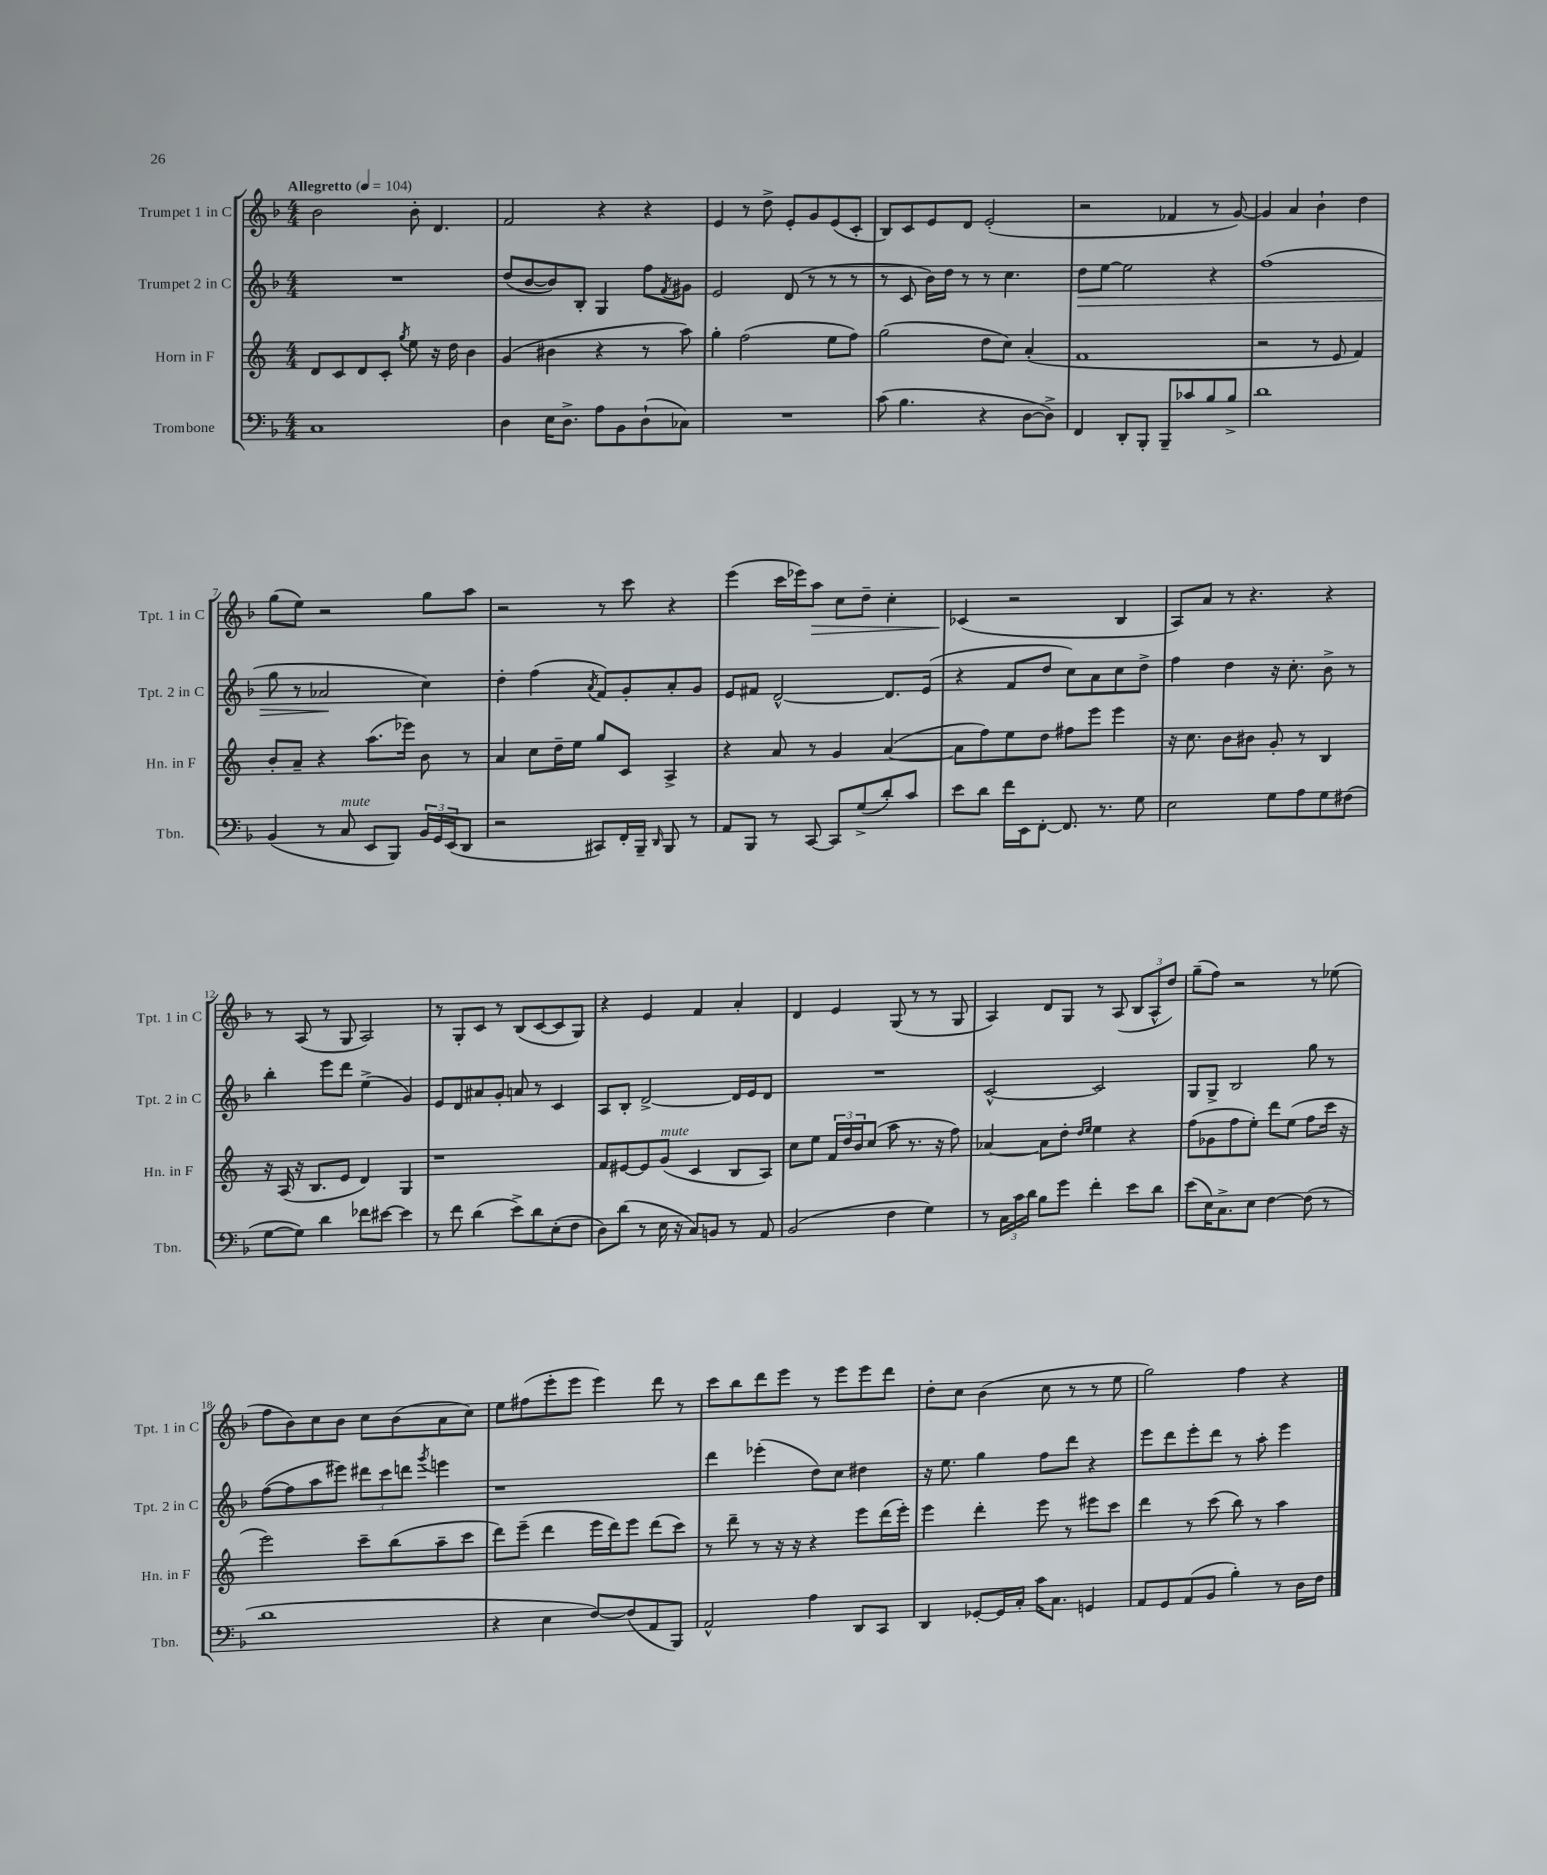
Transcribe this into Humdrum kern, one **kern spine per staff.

**kern	**kern	**kern	**dynam	**kern	**dynam
*part4	*part3	*part2	*part2	*part1	*part1
*staff4	*staff3	*staff2	*staff2	*staff1	*staff1
*I"Trombone	*I"Horn in F	*I"Trumpet 2 in C	*	*I"Trumpet 1 in C	*
*I'Tbn.	*I'Hn. in F	*I'Tpt. 2 in C	*	*I'Tpt. 1 in C	*
*clefF4	*clefG2	*clefG2	*	*clefG2	*
*k[b-]	*k[]	*k[b-]	*	*k[b-]	*
*M4/4	*M4/4	*M4/4	*	*M4/4	*
*MM104	*MM104	*MM104	*	*MM104	*
=1	=1	=1	=1	=1	=1
!	!	!	!	!LO:TX:a:B:t=Allegretto	!
1C	8d/L	1r	.	2b-\	.
.	8c/	.	.	.	.
.	8d/	.	.	.	.
.	8c'/J	.	.	.	.
.	8qgg/	.	.	.	.
.	8ee\	.	.	8b-'\	.
.	16r	.	.	4.d/	.
.	16dd\	.	.	.	.
.	4b\	.	.	.	.
=2	=2	=2	=2	=2	=2
4D\	(4g/	(8dd/L	.	2f/	.
.	.	[8b-/	.	.	.
16E\KL	4b#X\	8b-/])	.	.	.
8.D^\J	.	.	.	.	.
.	.	8B-'/J	.	.	.
8A\L	4r	4G/	.	4r	.
8BB-\	.	.	.	.	.
(8D`\	8r	8ff\L	.	4r	.
.	.	8qf/	.	.	.
8C-X\J)	8aa\)	8g#X\J	.	.	.
=3	=3	=3	=3	=3	=3
1r	4gg'\	2e/	.	4e/	.
.	(2ff\	.	.	8r	.
.	.	.	.	8dd^\	.
.	.	(8d/	.	8e'/L	.
.	.	8r	.	8g/	.
.	8ee\L	8r	.	(8e/	.
.	8ff\J)	8r	.	8c'/J	.
=4	=4	=4	=4	=4	=4
(8c\	(2gg\	8r	.	8B-/L)	.
4.B-\	.	8c/	.	8c/	.
.	.	16b-\LL)	.	8e/	.
.	.	16dd\JJ	.	.	.
.	.	8r	.	8d/J	.
4r	8dd\L	8r	.	(2e'/	.
.	8cc\J)	4.cc\	.	.	.
[8D\L	(4a'/	.	.	.	.
8D^\J])	.	.	.	.	.
=5	=5	=5	=5	=5	=5
!	!	!	!LO:HP:b	!	!
4FF/	1f	8dd\L	>	2r	.
.	.	[8ee\J	.	.	.
8DD'/L	.	2ee\]	.	.	.
8BBB-'/J	.	.	.	.	.
8BBB-~/L	.	.	.	4f-X/	.
8c-X/	.	.	.	.	.
8B-/	.	4r	.	8r	.
8B-^/J	.	.	.	[8g/)	.
=6	=6	=6	=6	=6	=6
1d	2r	(1ff	.	4g/]	.
.	.	.	.	4a/	.
.	8r	.	.	4b-`\	.
.	8e/	.	.	.	.
.	4f/)	.	.	4dd\	.
!!LO:LB:g=z
=7	=7	=7	=7	=7	=7
(4BB-/	8b'/L	8gg\	.	(8gg\L	.
.	8a~/J	8r	.	8ee\J)	.
8r	4r	2a-X/	.	2r	.
!LO:TX:a:i:t=mute	!	!	!	!	!
8C/	.	.	.	.	.
8EE/L	(8.aa\L	.	.	.	.
8BBB-/J)	.	.	.	.	.
.	16eee-X\Jk)	.	.	.	.
24BB-/LL	8b\	4cc\)	]	8gg\L	.
24GG/	.	.	.	.	.
(24EE/J	.	.	.	.	.
8DD/J	8r	.	.	8aa\J	.
=8	=8	=8	=8	=8	=8
2r	4a/	4dd'\	.	2r	.
.	8cc\L	(4ff\	.	.	.
.	16dd~\L	.	.	.	.
.	16ee\JJ	.	.	.	.
.	.	8qa/	.	.	.
8CC#X/L)	8gg/L	8f/L)	.	8r	.
16FF'/L	8c/J	8g'/	.	8ccc\	.
16BBB-~/JJ	.	.	.	.	.
16qqDD/	.	.	.	.	.
8BBB-/	4A^/	8a'/	.	4r	.
8r	.	8g/J	.	.	.
=9	=9	=9	=9	=9	=9
8AA/L	4r	8e/L	.	(4eee\	.
8BBB-/J	.	8f#X/J	.	.	.
8r	8a/	[2d^^/	.	16ccc\LL	.
.	.	.	.	16eee-X\J)	.
!	!	!	!	!	!LO:HP:b
[8CC/	8r	.	.	8aa\J	>
8CC/L]	4g/	.	.	8cc\L	.
(8G^/	.	.	.	8dd~\J	.
8d'/)	([4a/	8.d/L]	.	4cc'\	.
8c/J	.	.	.	.	.
.	.	(16e/Jk	.	.	.
=10	=10	=10	=10	=10	=10
8e\L	8a\L]	4r	.	(4c-X/	.
8d\J	8ff\)	.	.	.	.
16f\LL	8ee\	8f/L	.	2r	]
16EE\J	.	.	.	.	.
[8FF'\J	8dd\J	8dd/J	.	.	.
8.FF/]	8ff#X\L	8cc\L)	.	.	.
.	8eee\J	8a\	.	.	.
8.r	.	.	.	.	.
.	4eee\	8cc\	.	4B-/	.
8G\	.	8dd^\J	.	.	.
=11	=11	=11	=11	=11	=11
2E\	16r	4ff\	.	8A/L)	.
.	8.cc\	.	.	.	.
.	.	.	.	8a/J	.
.	8b\L	4dd\	.	8r	.
.	8b#X\J	.	.	4.r	.
8G\L	8g'/	16r	.	.	.
.	.	8.cc'\	.	.	.
8A\	8r	.	.	.	.
8G\	4B/	8b-^\	.	4r	.
(8F#X\J	.	8r	.	.	.
!!LO:LB:g=z
=12	=12	=12	=12	=12	=12
[8G\L	16r	4bb-'\	.	8r	.
.	(16A/	.	.	.	.
8G\J])	16r	.	.	(8A/	.
.	8.B/L	.	.	.	.
4d\	.	8eee\L	.	8r	.
.	8e/J	8ddd\J	.	8G/	.
8f-X\L	4d/)	(4ee^\	.	2A/)	.
[8e#X\J	.	.	.	.	.
4e#\]	4G/	4g/)	.	.	.
=13	=13	=13	=13	=13	=13
8r	1r	8e/L	.	8r	.
8f\	.	8d/	.	8G'/L	.
(4d\	.	8a#X/	.	8c/J	.
.	.	8g'/J	.	8r	.
8e^\L)	.	8an/	.	(8B-/L	.
8d\	.	8r	.	[8c/	.
(8E'\	.	4c/	.	8c/]	.
8F\J	.	.	.	8G/J)	.
=14	=14	=14	=14	=14	=14
8D\L)	8f/L	8A/L	.	4r	.
(8d\J	[8e#X/	8B-'/J	.	.	.
8r	8e#/]	[2d^/	.	4e/	.
!	!LO:TX:a:i:t=mute	!	!	!	!
16E\	(8g/J	.	.	.	.
16r	.	.	.	.	.
8C/L)	4c/	.	.	4f/	.
8BBn/J	.	.	.	.	.
8r	8B/L	16d/LL]	.	4a'/	.
.	.	16e/J	.	.	.
8AA/	8A/J)	8d/J	.	.	.
=15	=15	=15	=15	=15	=15
(2BB-/	8cc\L	1r	.	4d/	.
.	8ee\J	.	.	.	.
.	24f/LL	.	.	4e/	.
.	24dd/	.	.	.	.
.	24b/J	.	.	.	.
.	(8cc/J	.	.	.	.
4F\	8aa\	.	.	(8G/	.
.	8.r	.	.	8r	.
4G\)	.	.	.	8r	.
.	16r	.	.	.	.
.	8ff\)	.	.	8G/	.
=16	=16	=16	=16	=16	=16
8r	[4a-X/	[2c^^/	.	4A/)	.
24C\LL	.	.	.	.	.
24c\	.	.	.	.	.
24d\JJ	.	.	.	.	.
8B-\L	8a-\L]	.	.	8d/L	.
8g\J	8dd'\J	.	.	8G/J	.
.	16qqdd/LL	.	.	.	.
.	16qqee/JJ	.	.	.	.
4f'\	4ee\	2c/]	.	8r	.
.	.	.	.	(8A/	.
8e\L	4r	.	.	12B-/L	.
.	.	.	.	12A^^/	.
8d\J	.	.	.	.	.
.	.	.	.	12dd/J)	.
=17	=17	=17	=17	=17	=17
(8e\L	(8ff\L	8G/L	.	(8gg~\L	.
16E\K)	8g-X\	8G^/J	.	8ff\J)	.
8.C^\	.	.	.	.	.
.	8ff\	2B-/	.	2r	.
8E\J	8ee'\J)	.	.	.	.
[4F\	8ddd\L	.	.	.	.
.	(8ee\J	.	.	.	.
(8F\]	8ff\L	8gg\	.	8r	.
8r	16ccc\Jk	8r	.	(8ee-X\	.
.	16r	.	.	.	.
!!LO:LB:g=z
=18	=18	=18	=18	=18	=18
1d	2eee\)	([8ff\L	.	8ff\L	.
.	.	8ff\]	.	8b-\)	.
.	.	8aa\	.	8cc\	.
.	.	8eee#X\J)	.	8b-\J	.
.	8ccc~\L	12ddd#X\L	.	8cc\L	.
.	.	12ccc\	.	.	.
.	(8bb\	.	.	(8b-\	.
.	.	12dddn\J	.	.	.
.	.	8qggg/	.	.	.
.	8aa~\	4eeen\	.	8a\	.
.	8ccc\J	.	.	8cc\J)	.
=19	=19	=19	=19	=19	=19
4r	8ddd\L)	1r	.	8ee\L	.
.	(8eee~\J	.	.	(8ff#X\	.
4E\	4ddd\	.	.	8eee'\	.
.	.	.	.	8eee\J	.
[8F/L)	16eee\LL	.	.	4eee\)	.
.	16ddd\J)	.	.	.	.
(8F/]	8eee\J	.	.	.	.
8AA/	(8ddd\L	.	.	8ddd\	.
8BBB-/J)	8ccc\J)	.	.	8r	.
=20	=20	=20	=20	=20	=20
2AA^^/	8r	4ddd\	.	8ccc\L	.
.	8ddd~\	.	.	8bb-\	.
.	8r	(4eee-X'\	.	8ddd\	.
.	16r	.	.	8eee\J	.
.	16r	.	.	.	.
4A\	4r	8dd\L)	.	8r	.
.	.	8cc\J	.	8eee\L	.
8DD/L	8eee\L	4dd#X\	.	8eee\	.
8CC/J	(16ddd\L	.	.	8ddd\J	.
.	16eee'\JJ)	.	.	.	.
=21	=21	=21	=21	=21	=21
4DD/	4eee\	16r	.	8dd'\L	.
.	.	8.ee\	.	.	.
.	.	.	.	8cc\J	.
[8GG-X'/L	4ddd'\	4gg\	.	(4b-\	.
16GG-/L]	.	.	.	.	.
16C'/JJ	.	.	.	.	.
16c\KL	8eee\	8ff\L	.	8cc\	.
8.C\J	.	.	.	.	.
.	8r	8ddd\J	.	8r	.
4GGn/	8eee#X\L	4r	.	8r	.
.	8ccc\J	.	.	8ee\	.
=22	=22	=22	=22	=22	=22
8AA/L	4ddd\	8eee\L	.	2gg\)	.
8GG/	.	8ddd\	.	.	.
(8AA/	8r	8eee'\	.	.	.
8BB-/J	(8ccc\	8ddd\J	.	.	.
4B-'\)	8bb\)	8r	.	4ff\	.
.	8r	8aa'\	.	.	.
8r	4aa\	4eee\	.	4r	.
16D\LL	.	.	.	.	.
16F\JJ	.	.	.	.	.
==	==	==	==	==	==
*-	*-	*-	*-	*-	*-
